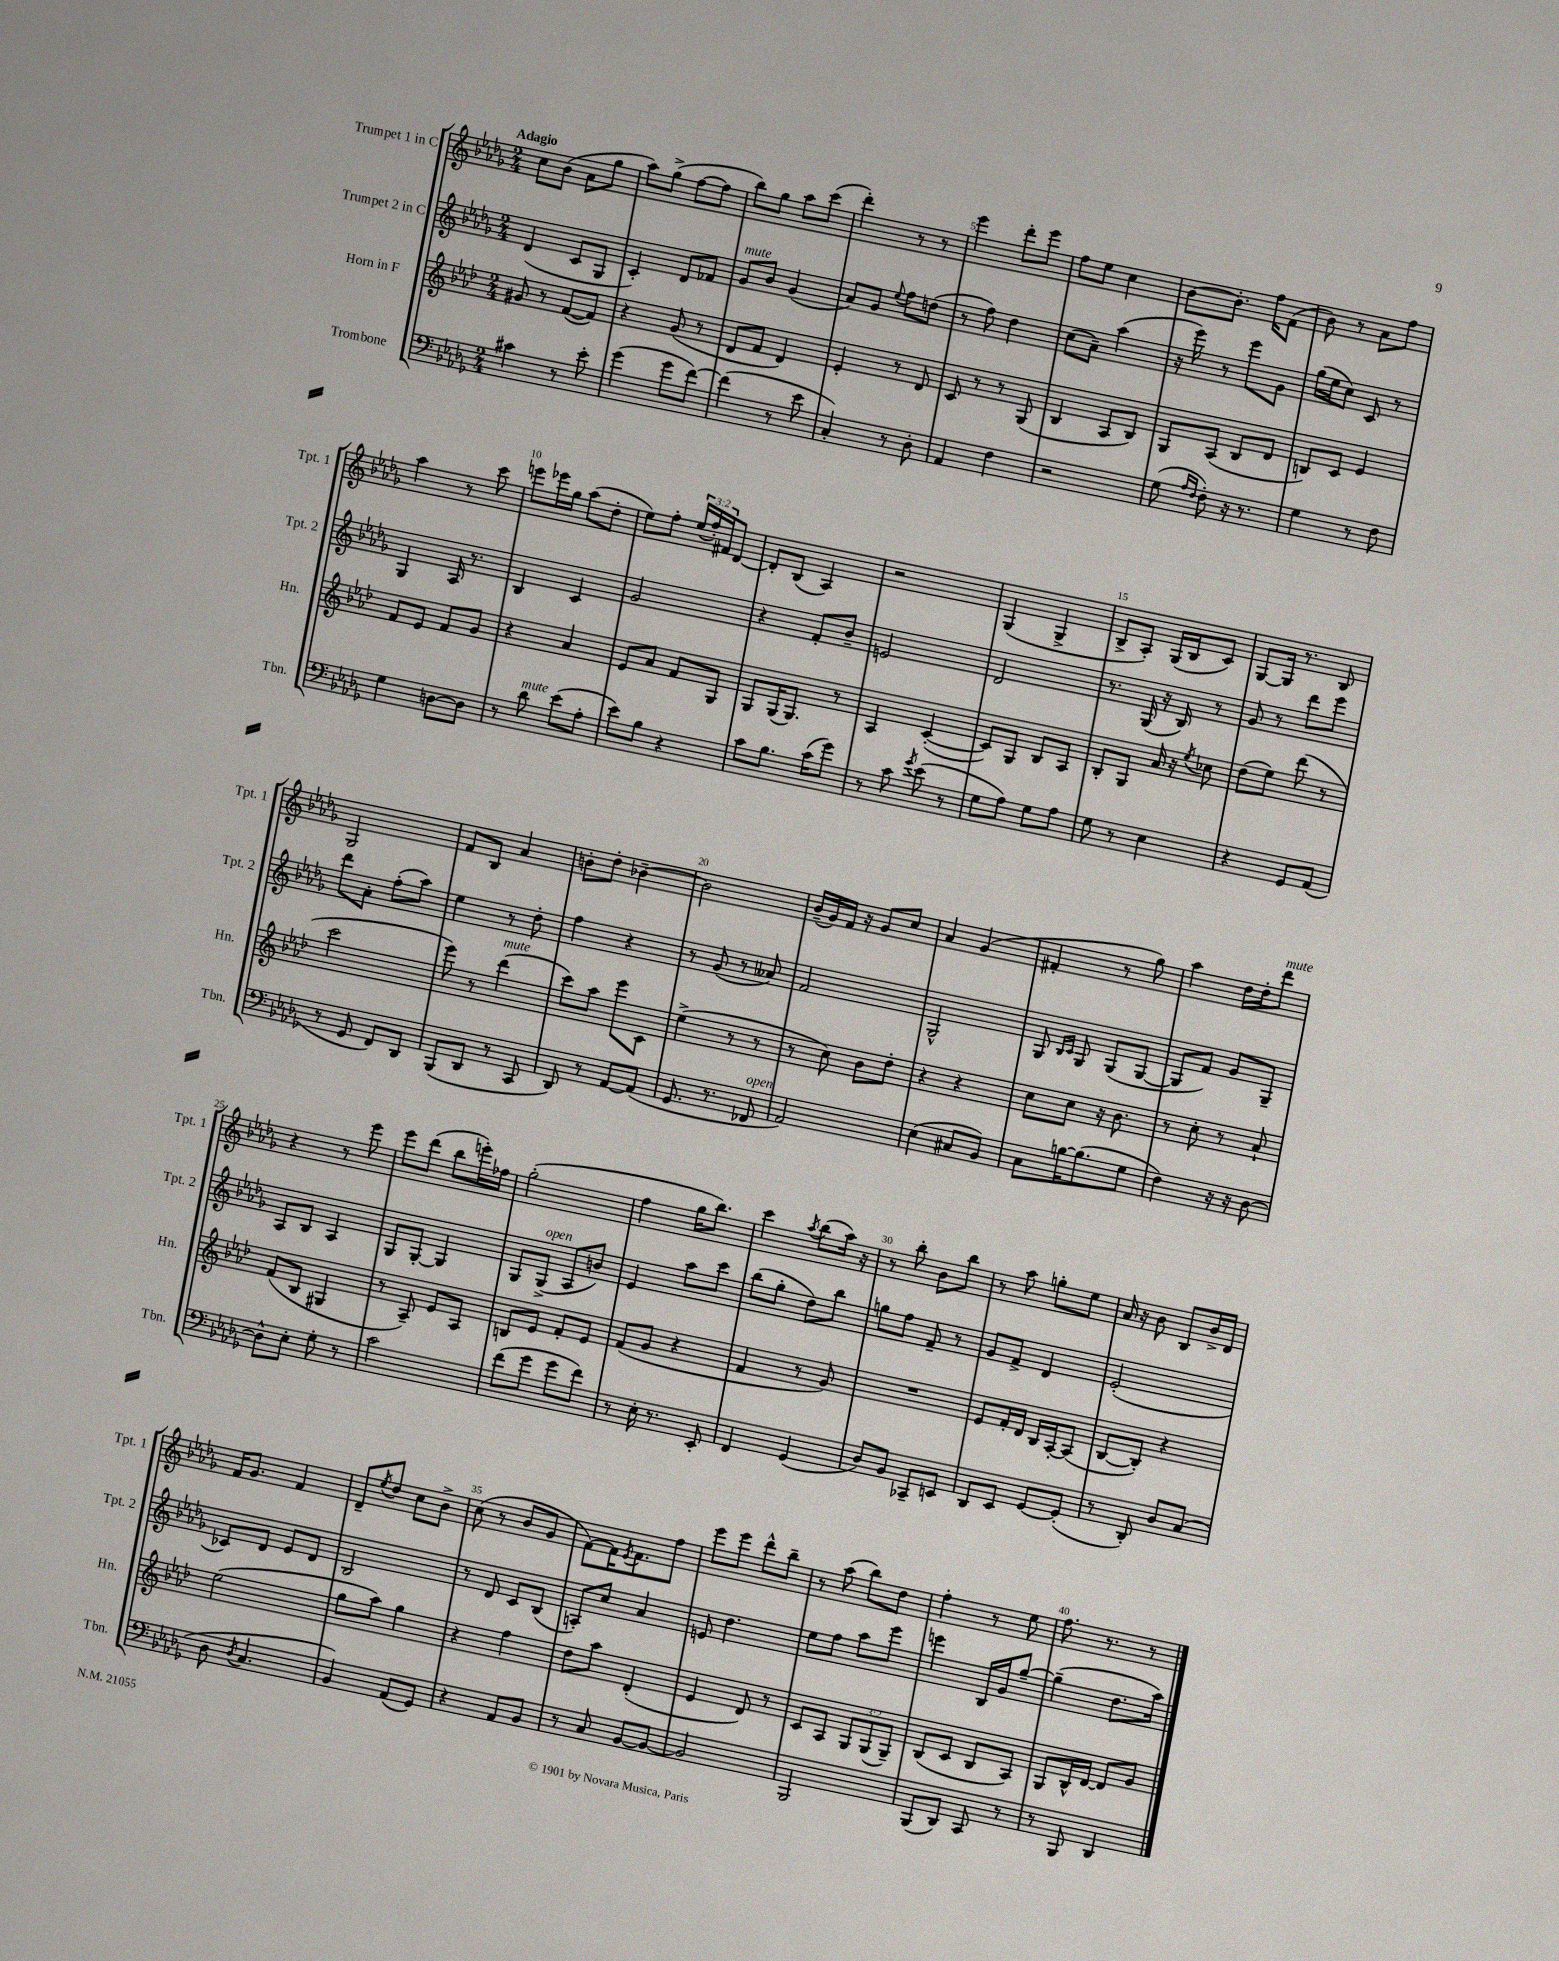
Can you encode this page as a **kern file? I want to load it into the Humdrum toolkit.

**kern	**kern	**kern	**kern
*part4	*part3	*part2	*part1
*staff4	*staff3	*staff2	*staff1
*I"Trombone	*I"Horn in F	*I"Trumpet 2 in C	*I"Trumpet 1 in C
*I'Tbn.	*I'Hn.	*I'Tpt. 2	*I'Tpt. 1
*clefF4	*clefG2	*clefG2	*clefG2
*k[b-e-a-d-g-]	*k[b-e-a-d-]	*k[b-e-a-d-g-]	*k[b-e-a-d-g-]
*M2/4	*M2/4	*M2/4	*M2/4
=1	=1	=1	=1
!	!	!	!LO:TX:a:B:t=Adagio
4c#X\	8g#X/	(4d-/	8cc\L
.	8r	.	(8b-\J
8r	([8f/L	8c/L	8a-\L
8e-'\	8f/J])	8G-/J	8gg-\J
=2	=2	=2	=2
(4g-\	4r	4c'/)	8aa-\L)
.	.	.	(8gg-^\J
8g-\L	(8g/	8d-/L	[8ff\L
[8f\J)	8r	8f-X/J	8ff\J]
=3	=3	=3	=3
!	!	!LO:TX:a:i:t=mute	!
(4f\]	8d-/L	8g-/L	8bb-\L)
.	8f/J	8b-/J	8gg-\J
8r	4d-/)	(4g-/	8aa-\L
8e-\	.	.	(8ccc\J
=4	=4	=4	=4
4C'/)	4e-'/	8a-/L)	4ddd-'\)
.	.	8g-/J	.
.	.	8qqee-/	.
8r	8r	8ff\L	8r
8D-'\	8d-/	(8ddn\J	8r
=5	=5	=5	=5
4AA-/	8c/	8r	4eee-\
.	8r	8ff\)	.
4F\	8r	4dd-\	8ddd-'\L
.	(8G/	.	8eee-\J
=6	=6	=6	=6
2r	4B-/	(8cc\L	8ff\L
.	.	8a-~\J)	8ee-\J
.	8A-/L	(4aa-\	4cc\
.	8B-/J)	.	.
=7	=7	=7	=7
(8G-\	8G/L	16r	[8b-\L
.	.	16eee-\)	.
16qqA-/LL	.	.	.
16qqF/JJ	.	.	.
8F'\)	(8A-/J	8r	8.b-'\J]
16r	8B-/L	8eee-\L	.
8.r	.	.	16ff\KL
.	8d-/J	8g-\J	(8f\J
=8	=8	=8	=8
4G-\	8Bn/L)	(16gg-\LL	8b-\)
.	.	16ee-\J	.
.	8c/J	8cc\J)	8r
8r	4e-/	8c/	8a-\L
8F\	.	8r	8ff\J
!!LO:LB:g=z
=9	=9	=9	=9
4G-\	8f/L	4G-/	4aa-\
.	8e-/J	.	.
[8Dn\L	8f/L	16A-/	8r
.	.	8.r	.
8D\J]	8g/J	.	8ccc\
=10	=10	=10	=10
8r	4r	4B-/	8eeen\L
!LO:TX:a:i:t=mute	!	!	!
8d-\	.	.	16eee-X\L
.	.	.	16gg-\JJ
(8e-\L	4a-/	4c/	(8aa-\L
8A-'\J	.	.	8dd-'\J
=11	=11	=11	=11
8e-\L)	8e-/L	2g-/	8ee-\L)
8B-\J	8a-/J	.	8ff'\J
4r	8f/L	.	(24ee-/LL
.	.	.	24ff'/)
.	.	.	24f#X/J
.	8G/J	.	[8d-/J
=12	=12	=12	=12
8c\L	8G/L	4r	8d-'/L]
8.B-\J	(16G/K	.	(8B-/J
.	8.G/J)	.	.
.	.	8f'/L	4A-/)
(16c\KL	.	.	.
8g-\J)	8r	8b-~/J	.
=13	=13	=13	=13
8r	4A-/	2en/	2r
8c\	.	.	.
8qg-/	.	.	.
(8e-\	([4c'/	.	.
8r	.	.	.
=14	=14	=14	=14
8G-\L	8c/L])	2d-/	(4G-/
8A-\J)	8G/J	.	.
8G-\L	8B-/L	.	4G-^/
8A-\J	8A-/J	.	.
=15	=15	=15	=15
8G-\	8B-'/L	8.r	8B-^/L
8r	8G/J	.	8A-'/J)
.	.	(16G-/	.
4E-\	16a-/	16r	(16G-/LL
.	16r	16B-/)	16B-/J
.	8qee-/	.	.
.	8cc-X\	8r	8c/J)
=16	=16	=16	=16
4r	(8dd-\L	8g-/	[8G-/L
.	8ee-\J)	8r	16G-/Jk]
.	.	.	8.r
8GG-/L	(8ddd-\	8ddd-\L	.
(8AA-/J	8r	8eee-\J	8B-/
!!LO:LB:g=z
=17	=17	=17	=17
8r	2ccc\	8ddd-\L	2G-/
8GG-/	.	8a-'\J	.
8FF/L)	.	(8ff'\L	.
8DD-/J	.	8aa-\J)	.
=18	=18	=18	=18
(8BBB-/L	8eee-\)	4ee-\	8f/L
8DD-/J	8r	.	8B-/J
!	!LO:TX:a:i:t=mute	!	!
8r	(4ddd-\	8r	4a-/
8CC/	.	8dd-'\	.
=19	=19	=19	=19
8DD-/)	8ccc\L)	4ff\	8bn'\L
8r	8aa-\J	.	8dd-'\J
[8AA-/L	8eee-\L	4r	[4b-X~\
(8AA-/J]	8c\J	.	.
=20	=20	=20	=20
8.GG-/	(4ee-^\	8r	2b-\]
.	.	(8g-/	.
8.r	.	.	.
.	8r	8r	.
!LO:TX:a:i:t=open	!	!	!
8FF-X/	8r	8a--X/)	.
=21	=21	=21	=21
2AA-/)	8r	2f/	(16b-~/LL
.	.	.	16g-/)
.	8cc\)	.	16f/JJ
.	.	.	16r
.	8b-\L	.	8g-/L
.	8dd-'\J	.	8cc/J
=22	=22	=22	=22
(4E-\	4r	2G-^^/	4a-/
8C#X/L	4r	.	(4g-/
8BB-/J)	.	.	.
=23	=23	=23	=23
8C\L	8cc\L	8G-/	4f#X'/
.	.	16qqB-/LL	.
.	.	16qqc/JJ	.
[16Bn\K	8cc\J	8G-/	.
(8.B\]	.	.	.
.	16r	(8G-/L	8r
.	8.b-\	.	.
8G-\J	.	[8G-/J	8gg-\)
=24	=24	=24	=24
4F\)	8r	8G-/L]	4aa-\
.	8cc'\	8f/J)	.
16r	8r	8g-/L	16dd-\LL
16r	.	.	16dd-'\J
!	!	!	!LO:TX:a:i:t=mute
[8D-\	8a-`/	8G-~/J	8ddd-\J
!!LO:LB:g=z
=25	=25	=25	=25
8D-^^\L]	(8f/L	8A-/L	4r
8E-'\J	8B-/J	8B-/J	.
8G-'\	4G#X/	4A-/	8r
8r	.	.	8eee-\
=26	=26	=26	=26
2c\	8r	8G-/L	8eee-\L
.	8A-~/)	[8G-'/J	(8ddd-\J
.	8e-/L	4G-/]	8bb-\L
.	8A-/J	.	16eeen'\L)
.	.	.	16ff-X\JJ
=27	=27	=27	=27
(8f\L	8Bn/L	8G-/L	(2gg-'\
!	!	!LO:TX:a:i:t=open	!
8g-\J	8e-/J	(8G-^/J	.
8g-\L	8f'/L	8A-/L	.
8f\J)	8e-/J	8bn/J)	.
=28	=28	=28	=28
8r	(8f/L	4e-/	4ff\
16E-'\	8g/J	.	.
8.r	.	.	.
.	4r	8aa-\L	16gg-\KL
.	.	.	8.bb-\J)
8EE-'/	.	8ccc\J	.
=29	=29	=29	=29
4FF/	4f/	(8bb-\L	4ccc\
.	.	8gg-'\J	.
.	.	.	8qaa-/
(4GG-/	8r	8dd-\L)	(8bb-\L
.	8g/)	8bb-\J	16aa-\Jk)
.	.	.	16r
=30	=30	=30	=30
8D-/L)	2r	8ggn\L	8r
8BB-/J	.	8ff\J	8bb-'\
8CC-X~/L	.	8f~/	8b-\L
8EEn/J	.	8r	8bb-\J
=31	=31	=31	=31
8DD-/L	8e-/L	8g-/L	8r
8EE-/J	16f'/L	8f^/J	8aa-\
.	16d-/JJ	.	.
[8GG-/L	16B-/LL	4d-/	8ggn'\L
.	[16A-'/J	.	.
(8GG-'/J]	(8A-/J]	.	8ee-\J
=32	=32	=32	=32
8r	[8B-/L	(2e-'/	16a-/
.	.	.	16r
8DD-'/)	8B-'/J])	.	8b-\
8D-/L	4r	.	8B-/L
(8C/J	.	.	16b-^/L
.	.	.	16d-/JJ
!!LO:LB:g=z
=33	=33	=33	=33
8D-\	(2ee-\	8c-X/L)	16f/KL
.	.	.	8.g-/J
8qD-/	.	.	.
4.C/	.	8d-/J	.
.	.	8e-/L	4f/
.	.	8d-/J	.
=34	=34	=34	=34
4BB-/)	8gg\L	2B-/	8d-~/L
.	.	.	8qee-/
.	8aa-\J)	.	8dd-/J
(8AA-/L	4gg\	.	8cc\L
8GG-/J)	.	.	8b-^\J
=35	=35	=35	=35
4r	4r	8r	(8cc\
.	.	8d-/	8r
8AA-/L	4ff\	8c/L	8b-/L
8BB-/J	.	(8B-/J	8g-/J
=36	=36	=36	=36
8r	8dd-\L	8An'/L)	[8f\L)
8C/	8aa-\J	8cc/J	16f\K]
.	.	.	8qe-/
.	.	.	8.f\
[8BB-/L	(4d-'/	4a-/	.
8BB-/J_	.	.	8ff\J
=37	=37	=37	=37
2BB-/]	4e-/	8en/	8eee-\L
.	.	4.dd-\	8eee-\J
.	8d-/)	.	8ddd-^^\L
.	8r	.	8bb-~\J
=38	=38	=38	=38
2BBB-/	8c/L	8ee-\L	8r
.	8A-/J	8ff\J	(8aa-\
.	12G/L	8aa-\L	8bb-\L)
.	(12G/	.	.
.	.	8eee-\J	8dd-\J
.	12G~/J)	.	.
=39	=39	=39	=39
(8BBB-/L	(8B-/L	4eeen\	4ff'\
8DD-/J)	8c/J	.	.
8CC/	8B-/L	16B-/LL	8r
.	.	16g-/J	.
8r	8A-/J)	[8gg-~/J	8ee-\
=40	=40	=40	=40
8r	8G/L	(4gg-~\]	8.ff\
8BBB-/	16B-^^/L	.	.
.	[16d-/JJ	.	8.r
4DD-/	8d-/L]	8.dd-\L	.
.	8g/J	.	8r
.	.	16aa-\Jk)	.
==	==	==	==
*-	*-	*-	*-
